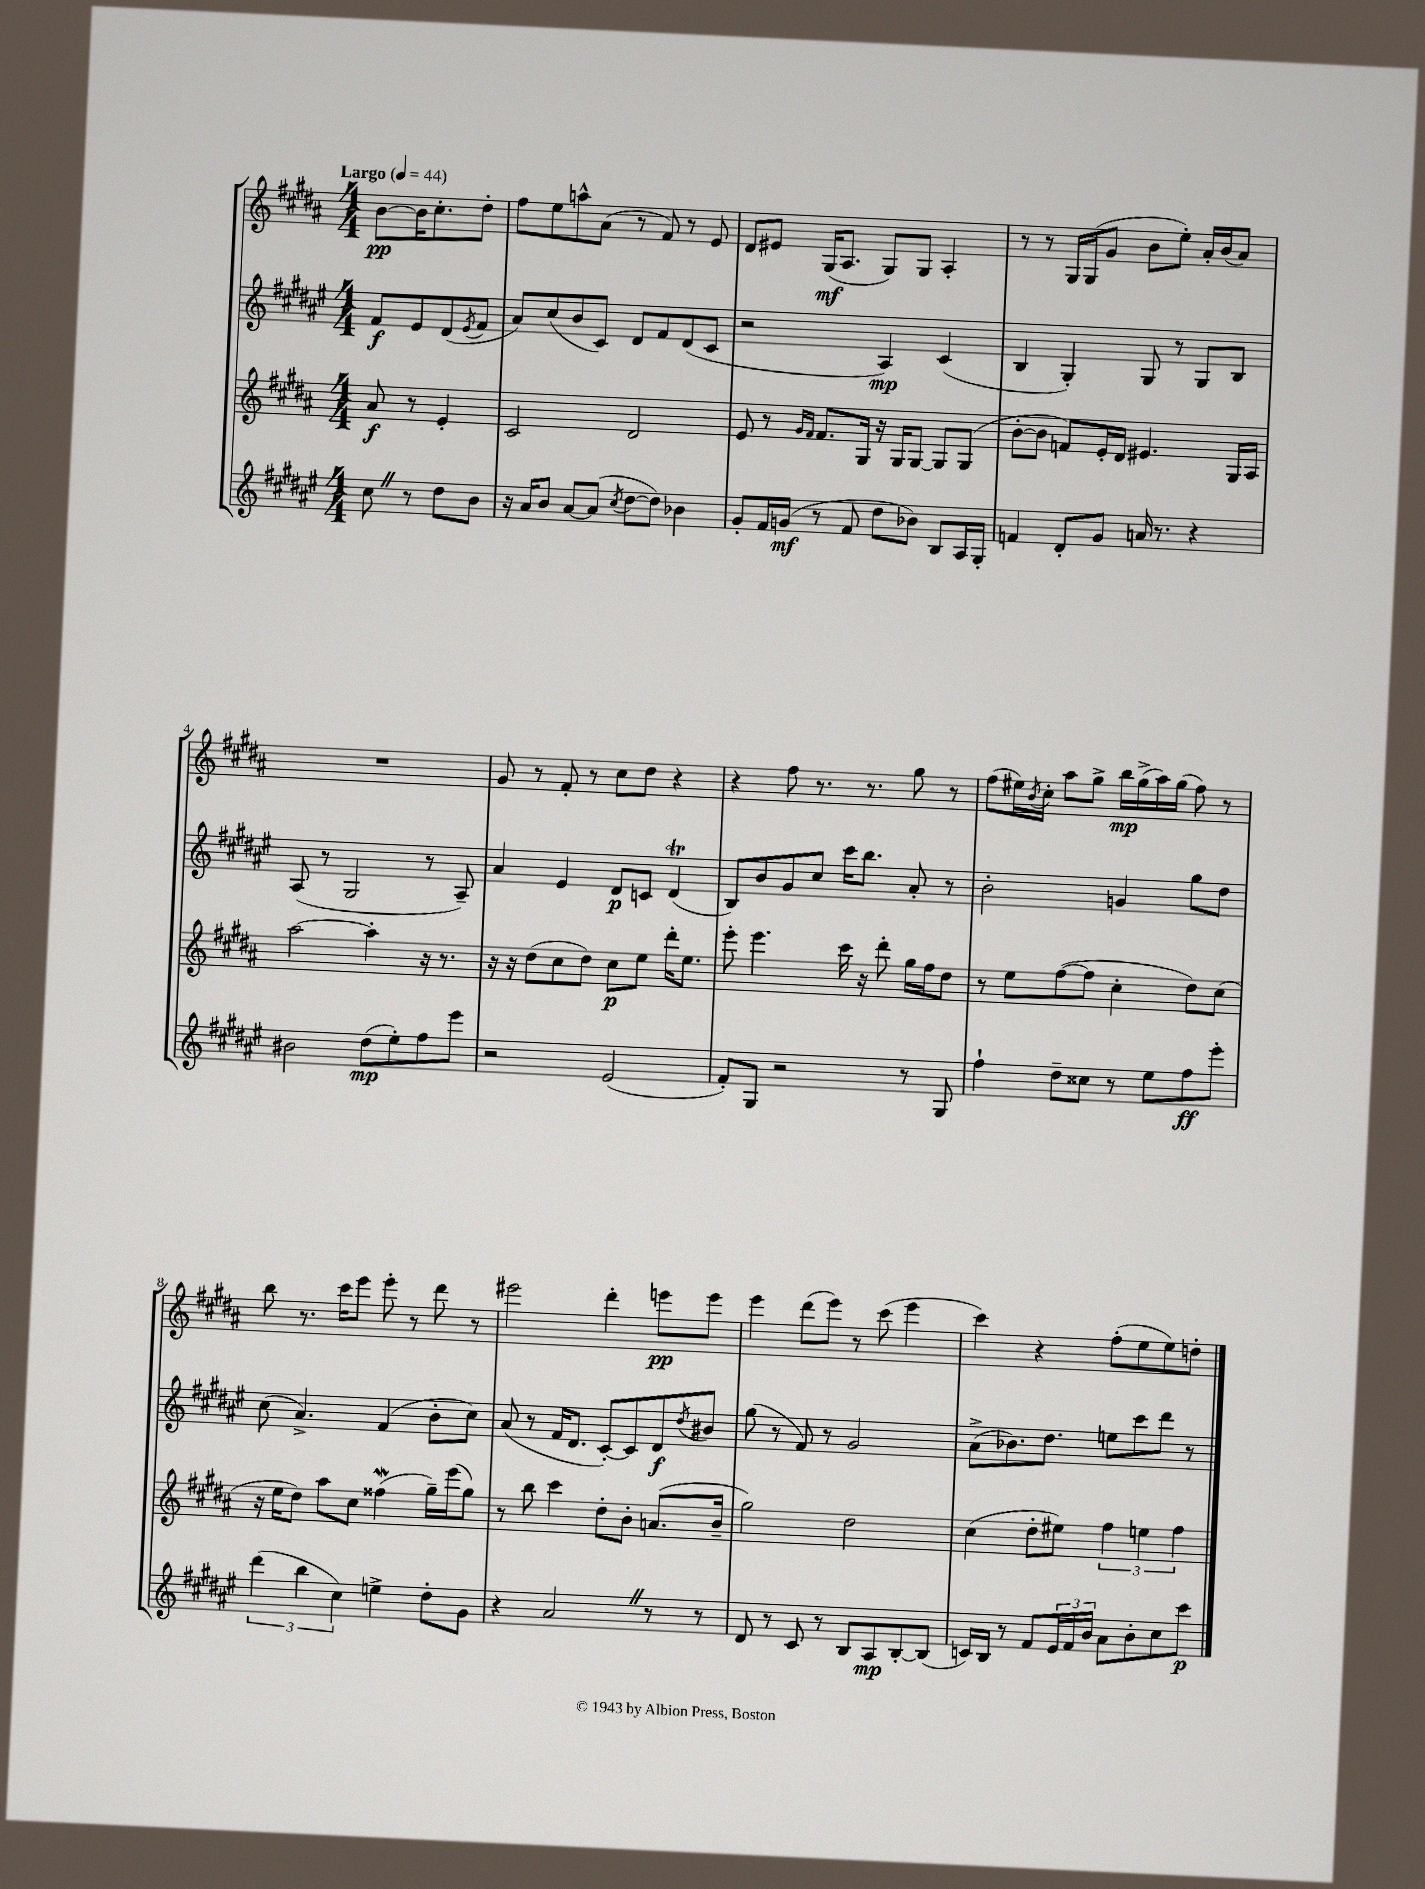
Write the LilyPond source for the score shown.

<<
\new StaffGroup <<
\new Staff = "s0" {
    \clef treble \key b \major \numericTimeSignature \time 4/4 \partial 2 \tempo "Largo" 4 = 44
    b'8~\pp b'16 cis''8.-. dis''8-. |
    fis''8 e''8 a''8-^ ais'8( r8 fis'8) r8 e'8 |
    dis'8 eis'8 gis16\mf( ais8. gis8) gis8 ais4-. |
    r8 r8 gis16 gis16( gis'8 b'8 e''8-.) ais'16-. b'16( ais'8) |
    R1 |
    gis'8 r8 fis'8-. r8 cis''8 dis''8 r4 |
    r4 fis''8 r8. r8. gis''8 r8 |
    fis''8( eis''16) \acciaccatura { b'8 } cis''16-. ais''8 gis''8-> b''16\mp gis''16->( ais''16) gis''16( fis''8) r8 |
    b''8 r8. cis'''16 e'''8 e'''8-. r8 dis'''8 r8 |
    eis'''2 dis'''4-. e'''8\pp e'''8 |
    e'''4 dis'''8( e'''8) r8 cis'''8( e'''4 |
    cis'''4) r4 fis''8-.( e''8 e''8) d''8-. \bar "|." |
}
\new Staff = "s1" {
    \clef treble \key fis \major \numericTimeSignature \time 4/4 \partial 2
    fis'8\f eis'8 dis'8( \acciaccatura { eis'8 } fis'8 |
    ais'8) cis''8( b'8 cis'8) dis'8 fis'8 dis'8( cis'8 |
    r2 ais4\mp) cis'4( |
    b4 gis4-.) gis8 r8 gis8 b8 |
    ais8( r8 gis2 r8 ais8--) |
    ais'4 eis'4 dis'8\p c'8 dis'4\trill( |
    b8) b'8 gis'8 cis''8 cis'''16 b''8. ais'8-. r8 |
    b'2-. g'4 gis''8 dis''8 |
    cis''8( ais'4.->) fis'4( b'8-. cis''8) |
    ais'8( r8 fis'16 dis'8. cis'8~-.) cis'8 dis'8\f \acciaccatura { dis''8 } bis'8 |
    gis''8( r8 fis'8) r8 gis'2 |
    ais'8->( bes'8.) dis''8. e''8 cis'''8 dis'''8 r8 \bar "|." |
}
\new Staff = "s2" {
    \clef treble \key b \major \numericTimeSignature \time 4/4 \partial 2
    ais'8\f r8 e'4-. |
    cis'2 dis'2 |
    e'8 r8 \grace { gis'16 fis'16 } fis'8. gis16 r16 gis16 gis8~ gis8 gis8( |
    b'8~-. b'8 f'8) e'16-. dis'16 eis'4. gis16 ais16 |
    ais''2~ ais''4-. r16 r8. |
    r16 r16 dis''8( cis''8 dis''8) cis''8\p e''8 dis'''16-. e''8. |
    e'''8-. e'''4. cis'''16 r16 dis'''8-. gis''16 fis''16 dis''8 |
    r8 e''8 fis''8~( fis''8 cis''4-. dis''8) cis''8( |
    r16 e''16 dis''8) ais''8 cis''8 fisis''4\mordent( gis''16--) e'''16( gis''8) |
    r8 b''8 cis'''4 dis''8-. b'8-. a'8.( b'16-- |
    gis''2) dis''2 |
    cis''4( dis''8-. eis''8) \tuplet 3/2 { fis''4 e''4 fis''4 } \bar "|." |
}
\new Staff = "s3" {
    \clef treble \key fis \major \numericTimeSignature \time 4/4 \partial 2
    cis''8 \once \override BreathingSign.text = \markup { \musicglyph "scripts.caesura.straight" } \breathe r8 dis''8 b'8 |
    r16 ais'16 b'8 ais'8~ ais'8( \acciaccatura { cis''8 } dis''8~ dis''8) bes'4 |
    gis'8-. fis'16 g'16\mf( r8 fis'8 dis''8 bes'8) b8 ais16 gis16-. |
    f'4 dis'8-. gis'8 a'16 r8. r4 |
    bis'2 dis''8\mp( eis''8-.) fis''8 eis'''8 |
    r2 eis'2( |
    fis'8-.) gis8 r2 r8 gis8 |
    fis''4-! dis''8-- cisis''8 r8 eis''8 fis''8\ff eis'''8-. |
    \tuplet 3/2 { dis'''4( b''4 cis''4) } e''4-> dis''8-. gis'8 |
    r4 ais'2 \once \override BreathingSign.text = \markup { \musicglyph "scripts.caesura.straight" } \breathe r8 r8 |
    dis'8 r8 cis'8 r8 b8 ais8\mp b8~-. b8( |
    c'16) b16 r8 fis'8 \tuplet 3/2 { eis'16 fis'16 b'16 } ais'8 b'8-. cis''8 cis'''8\p \bar "|." |
}
>>
>>
